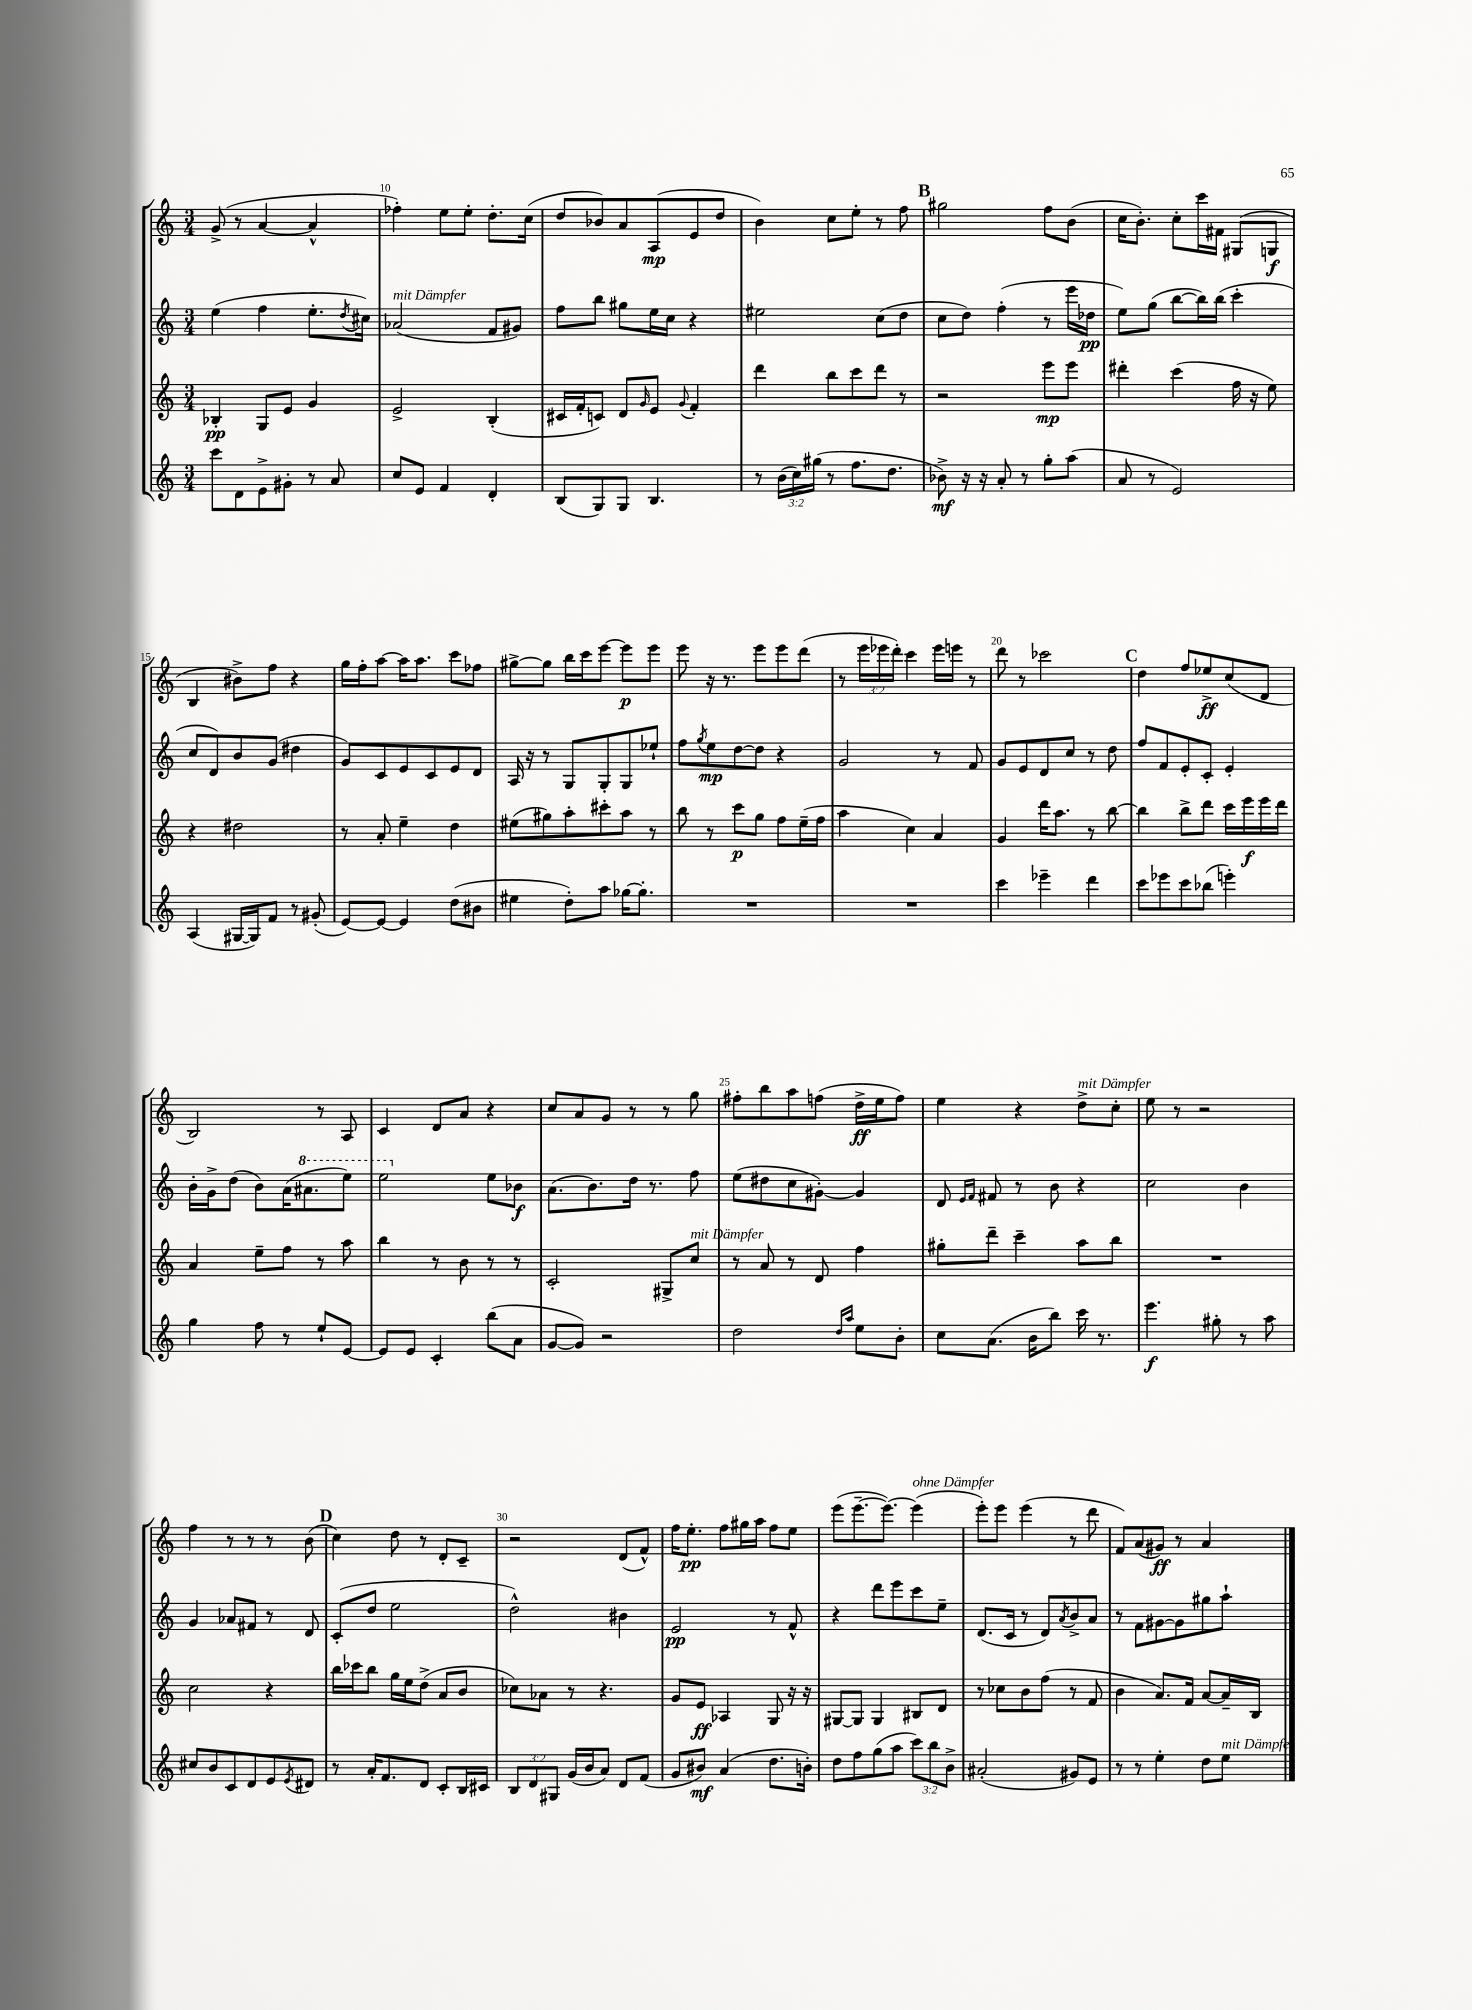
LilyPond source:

<<
\new StaffGroup <<
\new Staff = "s0" {
    \clef treble \key c \major \numericTimeSignature \time 3/4 \override Staff.TupletNumber.text = #tuplet-number::calc-fraction-text
    g'8->( r8 a'4~ a'4-^ |
    fes''4-.) e''8 e''8-. d''8.-. c''16( |
    d''8 bes'8) a'8 a8\mp( e'8 d''8 |
    b'4) c''8 e''8-. r8 f''8 |
    \mark \markup { \bold "B" } gis''2 f''8 b'8( |
    c''16 b'8.-.) c''8-. c'''16 fis'16 gis8( g8\f |
    b4 bis'8->) f''8 r4 |
    g''16 f''16-. a''8~ a''16 a''8. c'''8 fes''8 |
    gis''8~-> gis''8 b''16 c'''16 e'''8~ e'''8\p e'''8 |
    e'''8 r16 r8. e'''8 e'''8 d'''8( |
    r8 \tuplet 3/2 { e'''16 ees'''16 d'''16-.) } c'''4 ees'''16 e'''16 r8 |
    d'''8 r8 ces'''2 |
    \mark \markup { \bold "C" } d''4 f''8 ees''8->\ff c''8( d'8 |
    b2) r8 a8 |
    c'4 d'8 a'8 r4 |
    c''8 a'8 g'8 r8 r8 g''8 |
    fis''8-. b''8 a''8 f''8( d''16->\ff e''16 f''8) |
    e''4 r4 d''8->^\markup { \italic "mit Dämpfer" } c''8-. |
    e''8 r8 r2 |
    f''4 r8 r8 r8 b'8( |
    \mark \markup { \bold "D" } c''4) d''8 r8 d'8-. c'8-- |
    r2 d'8( f'8-^) |
    f''16 e''8.-.\pp f''8 gis''16 a''16 f''8 e''8 |
    e'''8( e'''8.~-- e'''8.~) e'''4^\markup { \italic "ohne Dämpfer" }( |
    e'''8-.) e'''8 e'''4( r8 d'''8 |
    f'8) a'8( gis'8\ff) r8 a'4 \bar "|." |
}
\new Staff = "s1" {
    \clef treble \key c \major \numericTimeSignature \time 3/4
    e''4( f''4 e''8.-. \acciaccatura { d''8 } cis''16) |
    aes'2^\markup { \italic "mit Dämpfer" }( f'8 gis'8) |
    f''8 b''8 gis''8 e''16 c''16 r4 |
    eis''2 c''8( d''8 |
    \mark \markup { \bold "B" } c''8 d''8) f''4-.( r8 e'''16 des''16\pp |
    e''8) g''8( b''8~ b''16) b''16( c'''4-. |
    c''8 d'8) b'8 g'8( dis''4 |
    g'8) c'8 e'8 c'8 e'8 d'8 |
    a16 r16 r8 g8 g8-. g8 ees''8-! |
    f''8 \acciaccatura { g''8 } e''8\mp d''8~ d''8 r4 |
    g'2 r8 f'8 |
    g'8 e'8 d'8 c''8 r8 d''8 |
    \mark \markup { \bold "C" } f''8 f'8 e'8-. c'8-. e'4-. |
    b'16-. g'16-> d''8( b'8) a'16( \ottava #1 ais''8. e'''8) |
    e'''2 \ottava #0 e''8 bes'8\f |
    a'8.( b'8.) d''16 r8. f''8 |
    e''8( dis''8 c''8 gis'8~-.) gis'4 |
    d'8 \grace { e'16 f'16 } fis'8 r8 b'8 r4 |
    c''2 b'4 |
    g'4 aes'8 fis'8 r8 d'8 |
    \mark \markup { \bold "D" } c'8-.( d''8 e''2 |
    d''2-^) bis'4 |
    e'2\pp r8 f'8-^ |
    r4 d'''8 e'''8 c'''8 e''8-- |
    d'8.( c'16 r8 d'8) \acciaccatura { a'8 } b'8-> a'8 |
    r8 f'8 gis'8~ gis'8 gis''8 a''8-! \bar "|." |
}
\new Staff = "s2" {
    \clef treble \key c \major \numericTimeSignature \time 3/4
    bes4-.\pp g8 e'8 g'4 |
    e'2-> b4-.( |
    cis'16 f'16-. c'8) d'8 \grace { g'16 } e'8 \appoggiatura { g'8 } f'4-. |
    d'''4 b''8 c'''8 d'''8 r8 |
    \mark \markup { \bold "B" } r2 e'''8\mp e'''8 |
    dis'''4-. c'''4( f''16 r16 e''8) |
    r4 dis''2 |
    r8 a'8-. e''4-- d''4 |
    eis''8( gis''8) a''8-. cis'''8-. a''8 r8 |
    b''8 r8 c'''8\p g''8 f''8 e''16--( f''16 |
    a''4 c''4) a'4 |
    g'4 d'''16 a''8. r8 b''8~ |
    \mark \markup { \bold "C" } b''4 b''8-> d'''8 c'''16 e'''16\f e'''16 d'''16 |
    a'4 e''8-- f''8 r8 a''8 |
    b''4 r8 b'8 r8 r8 |
    c'2-. gis8-> c''8^\markup { \italic "mit Dämpfer" } |
    r8 a'8 r8 d'8 f''4 |
    gis''8-. d'''8-- c'''4-- a''8 b''8 |
    R2. |
    c''2 r4 |
    \mark \markup { \bold "D" } b''16 ces'''16 b''8 g''16 e''16 d''8->( a'8 b'8 |
    ces''8) aes'8 r8 r4. |
    g'8 e'8\ff aes4 g8 r16 r16 |
    gis8~ gis8 gis4 bis8 d'8 |
    r8 ces''8 b'8 f''8( r8 f'8 |
    b'4 a'8.) f'16 a'8~ a'16-- b16 \bar "|." |
}
\new Staff = "s3" {
    \clef treble \key c \major \numericTimeSignature \time 3/4 \override Staff.TupletNumber.text = #tuplet-number::calc-fraction-text
    c'''8 d'8 e'8-> gis'8-. r8 a'8 |
    c''8 e'8 f'4 d'4-. |
    b8( g8) g8 b4. |
    r8 \tuplet 3/2 { b'16( c''16) gis''16( } r8 f''8. d''8. |
    \mark \markup { \bold "B" } bes'8->\mf) r16 r16 a'8-. r8 g''8-. a''8( |
    a'8 r8 e'2) |
    a4( gis16~ gis16) f'8 r8 gis'8-.( |
    e'8~) e'8~ e'4 d''8( bis'8 |
    eis''4 d''8-.) a''8 ges''16~ ges''8.-. |
    R2. |
    R2. |
    c'''4 ees'''4-- d'''4 |
    \mark \markup { \bold "C" } c'''8 ees'''8 c'''8 bes''8( e'''4-.) |
    g''4 f''8 r8 e''8-! e'8~ |
    e'8 e'8 c'4-. b''8( a'8 |
    g'8~ g'8) r2 |
    d''2 \grace { d''16 a''16 } e''8 b'8-. |
    c''8 a'8.( b'16 b''8) c'''16 r8. |
    e'''4.\f gis''8-. r8 a''8 |
    cis''8 b'8 c'8 d'8 e'8 \acciaccatura { e'8 } dis'8 |
    \mark \markup { \bold "D" } r8 a'16-. f'8. d'8 c'8-. b16 cis'16 |
    \tuplet 3/2 { b8 d'8 gis8 } g'16( b'16 a'8) d'8 f'8( |
    g'8 bis'8\mf) a'4( d''8. b'16-.) |
    d''8 f''8 g''8( a''8 \tuplet 3/2 { c'''8) b''8 b'8-> } |
    ais'2-.( gis'8) e'8 |
    r8 r8 e''4-. d''8 e''8^\markup { \italic "mit Dämpfer" } \bar "|." |
}
>>
>>
\layout { \context { \Score currentBarNumber = #9 \override BarNumber.break-visibility = ##(#f #t #t) barNumberVisibility = #(every-nth-bar-number-visible 5) } }
